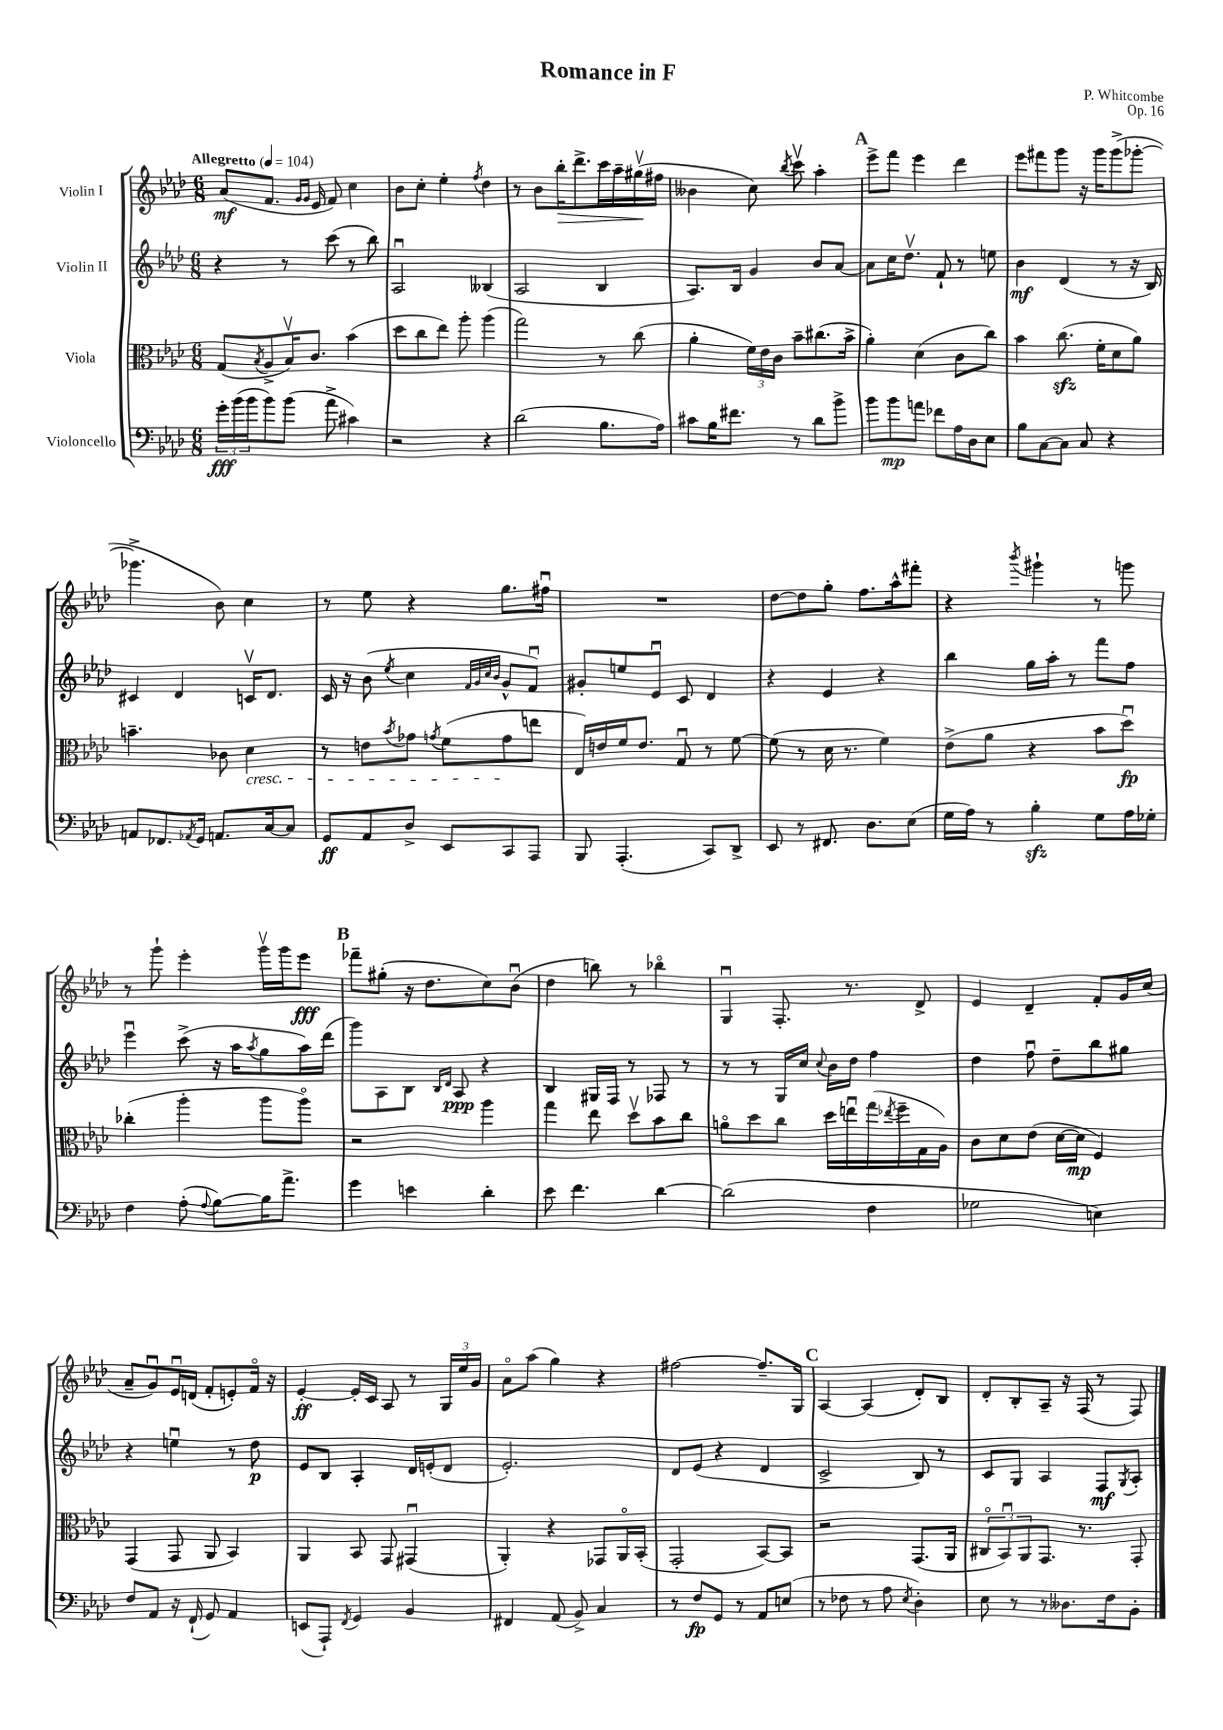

**kern	**kern	**kern	**kern
*staff4	*staff3	*staff2	*staff1
*clefF4	*clefC3	*clefG2	*clefG2
*k[b-e-a-d-]	*k[b-e-a-d-]	*k[b-e-a-d-]	*k[b-e-a-d-]
*M6/8	*M6/8	*M6/8	*M6/8
*MM104	*MM104	*MM104	*MM104
24g'\LL	(8G/L	4r	(8a-/L
(24b-\	.	.	.
24b-\J	.	.	.
.	8qB-/	.	.
8b-\)	8A-^/	.	8.f/J
(8b-\J	16B-v/K)	8r	.
.	.	.	16qqg/LL
.	.	.	16qqg/JJ
.	8.c/J	.	16e-/
8a-^\	.	(8ccc\	8f/)
4c#\)	(4b-\	8r	4cc\
.	.	8bb-\)	.
=	=	=	=
2r	8dd-\L	2A-u/	8b-\L
.	8cc\	.	8cc'\J
.	8ee-\J)	.	4ee-'\
.	8aa-'\	.	.
.	.	.	8qff/
4r	(4aa-\	(4B--/	4dd-\
=	=	=	=
(2d-\	2gg\)	2A-/	8r
.	.	.	8b-\L
.	.	.	16bb-'\K
.	.	.	8.ddd-^\
8.B-\L	8r	4B-/	16ccc\L
.	.	.	16aa-~\
.	(8cc\	.	(16gg#v\
16A-\Jk)	.	.	16ff#\JJ
=	=	=	=
8c#\L	4a-'\	8.A-/L)	4b--\
16B-\K	.	.	.
8.f#\J	.	16B-/Jk	.
.	24f\LL)	4g/	8cc\)
.	24e-\	.	.
.	24c\JJ	.	.
.	.	.	8qbb-/
8r	8b-~\L	.	8cccv\
8d-\L	(8.cc#\	8b-/L	4aa-'\
8b-^\J	.	[8a-/J	.
.	16b-^\Jk	.	.
=	=	=	=
8b-\L	4a-'\)	8a-\]L	8eee-^\L
8b-\	.	16cc\K	8fff\J
.	.	8.dd-v\J	.
8a\J	(4d-\	.	4eee-\
8f-\L	.	8f`/	.
16A-\L	8c\L	8r	4ddd-\
16D-\J	.	.	.
8E-\J	8cc\J)	8ee\	.
=	=	=	=
8B-\L	4b-\	4b-\	8eee-\L
[8C\	.	.	8fff#\
8C\]J	(8.cc\	(4d-/	8ggg\J
8C/	.	.	16r
.	16f'\LK	.	16ggg\LK
4r	8d-\	8r	(8ggg^\
.	8a-\J)	16r	[8ggg-'\J
.	.	16B-/)	.
=	=	=	=
8AA/L	4.b~\	4c#/	4.ggg-^\]
8.FF-/	.	.	.
.	.	4d-/	.
8qAA-/	.	.	.
16GG/Jk	.	.	.
8.AA/L	8c-\	.	8b-\)
.	4d-\	16cv/LK	4cc\
[16C/k	.	8.d-/J	.
8C/]J	.	.	.
=	=	=	=
8GG/L	8r	16c/	8r
.	.	16r	.
8AA-/	8e\L	(8b-\	8ee-\
.	8qb-/	8qee-/	.
8D-^/J	8g-\J	4cc\	4r
.	8qg/	.	.
8EE-/L	(8f\L	.	.
.	.	32qqf/LLL	.
.	.	32qqg/	.
.	.	32qqcc/	.
.	.	32qqb-/JJJ	.
8CC/	8g\	8g^^/L	8.gg\L
8AAA-/J	8ee\J	8fu/J)	.
.	.	.	16ff#u\Jk
=	=	=	=
8BBB-/	16E-/LL)	8g#'/L	2.r
.	16e/	.	.
(4.AAA-'/	16f/J	8ee/	.
.	8.e/J	.	.
.	.	8e-u/J	.
.	8Gu/	8c/	.
8CC/L)	8r	4d-/	.
8DD-^/J	[8f\	.	.
=	=	=	=
8EE-/	(8f\]	4r	[8dd-\L
8r	8r	.	8dd-\]
8.FF#/	16d-\	4e-/	8gg'\J
.	8.r	.	.
.	.	.	8.ff\L
8.D-\L	.	.	.
.	4f\)	4r	.
.	.	.	16aa-^^\k
(8E-\J	.	.	8fff#'\J
=	=	=	=
16G\LL	(8e-^\L	4bb-\	4r
16A-\JJ)	.	.	.
8r	8a-\J	.	.
.	.	.	8qbbb-/
4B-'\	4r	16gg\LL	4ggg#`\
.	.	16aa-'\JJ	.
.	.	8r	.
8G\L	8b-\L	8fff\L	8r
16A-\L	8dd-u\J)	8ff\J	8ggg\
16G-'\JJ	.	.	.
=	=	=	=
4F\	(4cc-'\	4eee-u\	8r
.	.	.	8ggg`\
(8A-'\	4aa-'\	(8ccc^\	4eee-'\
8qqA-/	.	.	.
[8B-\L)	.	16r	.
.	.	16aa-\LK	.
.	.	8qaa-/	.
16B-\]K	8aa-\L	8gg\	16gggv\LL
8.a-^\J	.	.	16ggg\J
.	8aa-o\J)	16aa-\L)	8eee-\J
.	.	(16ddd-\JJ	.
=	=	=	=
4g\	2r	8ggg\L)	8fff-~\L
.	.	8A-\	(8gg#'\J
4e\	.	8B-\J	16r
.	.	.	8.dd-\L
.	.	16qqB-/LL	.
.	.	16qqd-/JJ	.
.	.	8A-/	.
4d-'\	4aa-\	4r	8cc\)
.	.	.	(8b-u\J
=	=	=	=
8e-\	4gg\	4B-/	4dd-\
4.f\	.	.	.
.	8ee-\	16G#/LL	8bb\)
.	.	16F/JJ	.
.	8dd-v\L	8r	8r
[4d-\	8b-\	8F-/	4bb-o\
.	8cc\J	8r	.
=	=	=	=
(2d-\]	8ao\L	8r	4Gu/
.	8dd-\	8r	.
.	8cc\J	16G/LL	8.F'/
.	.	16cc/JJ	.
.	.	8qqcc/	.
.	16dd-\LL	16b-\LL	.
.	16eeu\	16dd-\JJ	8.r
4F\	(16gg\	4ff\	.
.	8qee-/	.	.
.	16ff~\	.	.
.	16G\	.	8d-^/
.	16A-\JJ)	.	.
=	=	=	=
2G-\	8c\L	4dd-\	4e-/
.	8d-\	.	.
.	(8e-\J	8ffu\	4d-~/
.	[16d-\LL	8dd-~\L	.
.	16d-\]JJ	.	.
4E\)	4F/)	8bb-\	8f'/L
.	.	8gg#\J	16g/L
.	.	.	(16cc/JJ
=	=	=	=
8F/L	(4GG/	4r	8a-~/L
8AA-/J	.	.	8gu/)
16r	8GG/	4eeu\	16e-u/L
(16FF`/	.	.	(16d/JJ
8GG/)	8AA-/	.	8f'/L
4AA-/	4BB-/)	8r	8e'/)
.	.	8dd-\	16fo/Jk
.	.	.	16r
=	=	=	=
(8EE/L	4AA-/	8e-/L	[4e-'/
8AAA-`/J)	.	8B-/J	.
8qFF/	.	.	.
4GG/	8BB-/	4A-'/	16e-'/]LL
.	.	.	16c/JJ
.	8GG/	.	8A-/
4BB-/	(4GG#u/	16d-/LL	8r
.	.	(16e'/J	.
.	.	8d-/J	24G/LL
.	.	.	24ee-/
.	.	.	24g/JJ
=	=	=	=
4FF#/	4AA-'/)	2.e-'/)	8a-o\L
.	.	.	(8aa-\J
(8AA-/	4r	.	4gg\)
8BB-^/)	.	.	.
4C/	8GG-/L	.	4r
.	16AA-o/L	.	.
.	(16BB-'/JJ	.	.
=	=	=	=
8r	2GG'/	8d-/L	[2ff#\
8F/L	.	(8e-/J	.
8GG/J	.	4r	.
8r	.	.	.
8AA-/L	[8BB-/L)	4d-/	8.ff#~/]L
(8E/J	8BB-/]J	.	.
.	.	.	16G/Jk
=	=	=	=
8r	2r	2c^/	[4A-/
8F-\	.	.	.
8r	.	.	(4A-/]
8A-\	.	.	.
8qE-/	.	.	.
4D-'\)	(8.GG/L	8B-/)	8d-'/L)
.	.	8r	8B-/J
.	16AA-/Jk	.	.
=	=	=	=
8E-\	12C#o/L	8c/L	8d-'/L
.	12BB-u/)	.	.
8r	.	8G/J	8B-'/
.	12AA-/	.	.
8r	8.GG/J	4A-/	8A-~/J
8.D--\L	.	.	16r
.	8.r	.	(16F/
.	.	8F/L	8r
16F\k	.	.	.
.	.	8qG/	.
8BB-'\J	8GG'/	8A-'/J	8F/)
==	==	==	==
*-	*-	*-	*-
